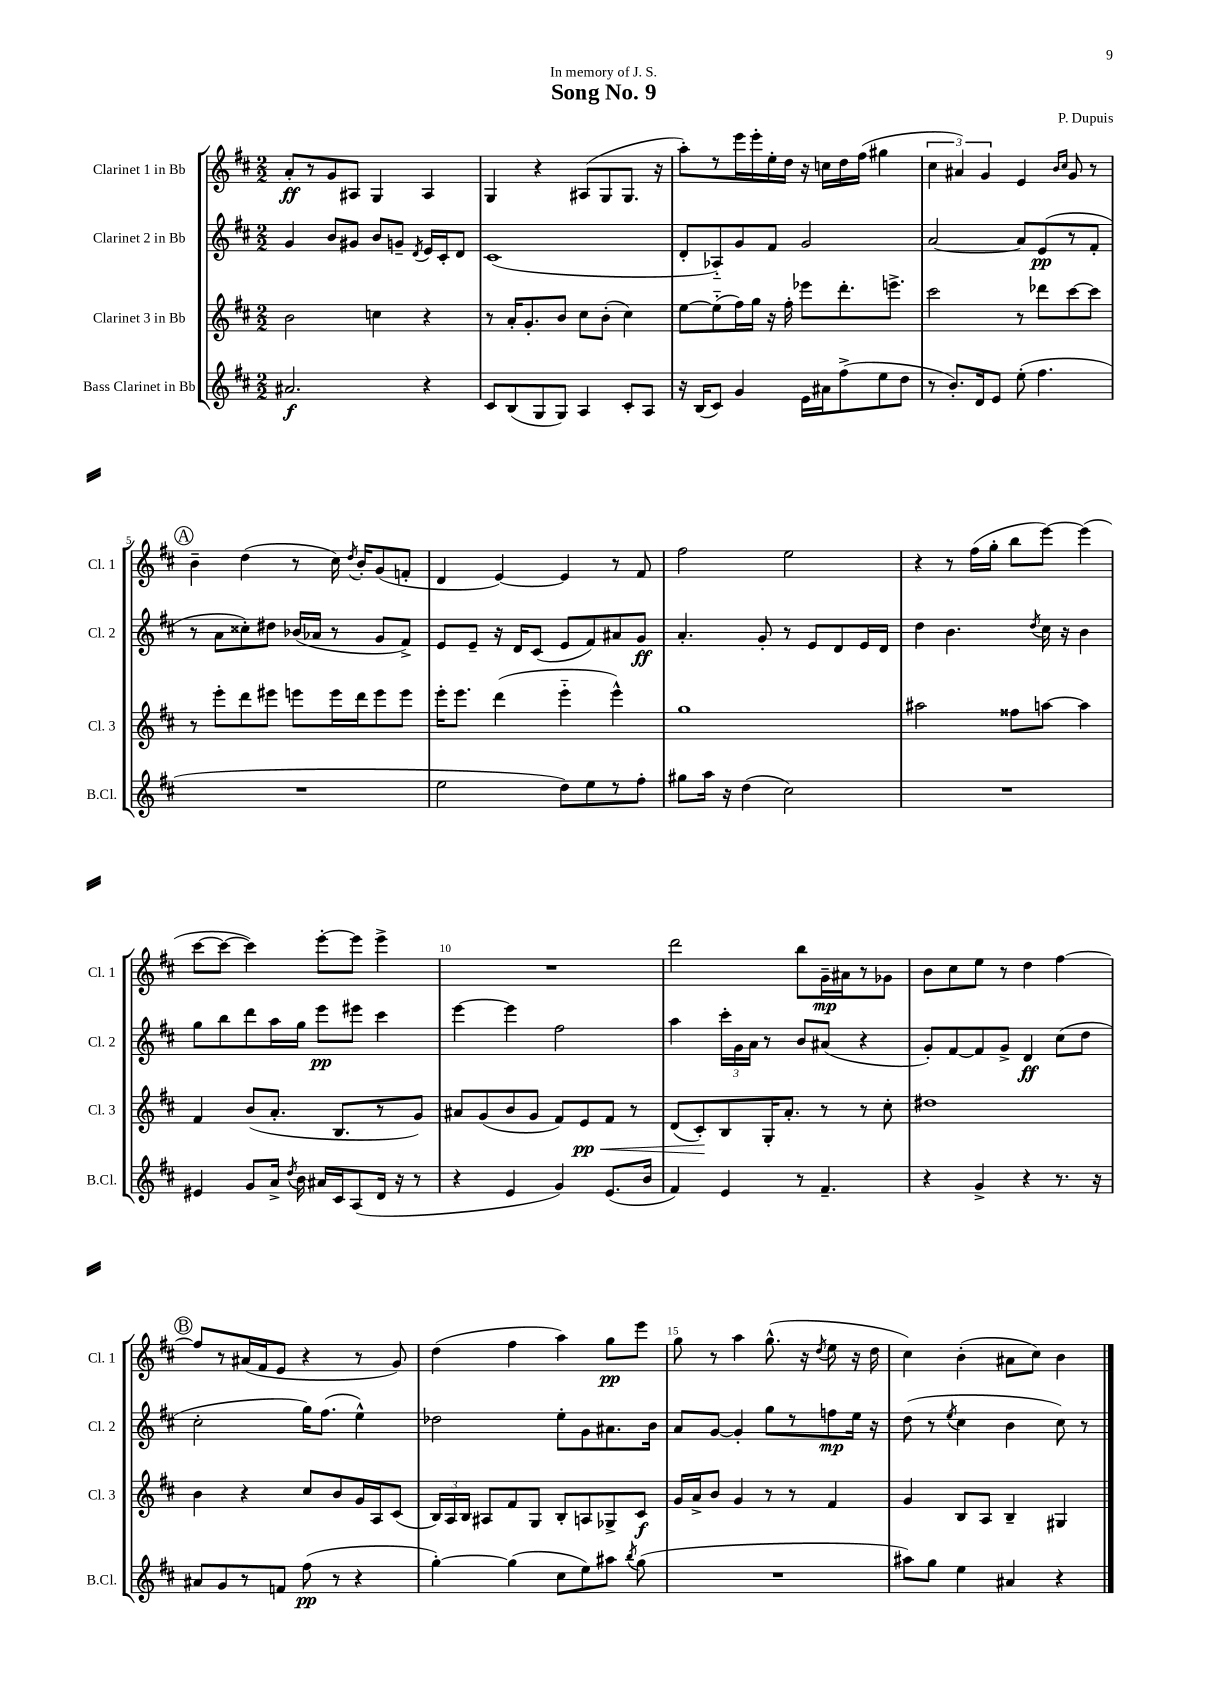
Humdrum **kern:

**kern	**kern	**kern	**kern
*staff4	*staff3	*staff2	*staff1
*clefG2	*clefG2	*clefG2	*clefG2
*k[f#c#]	*k[f#c#]	*k[f#c#]	*k[f#c#]
*M2/2	*M2/2	*M2/2	*M2/2
2.a#	2b	4g	8a'
.	.	.	8r
.	.	8b	8g
.	.	8g#	8A#
.	4cc	8b	4G
.	.	8g~	.
.	.	8qd	.
4r	4r	16e	4A#
.	.	16c#'	.
.	.	8d	.
=	=	=	=
8c#	8r	(1c#	4G
(8B	16a'	.	.
.	8.g'	.	.
8G	.	.	4r
8G)	8b	.	.
4A	8cc#	.	(8A#
.	(8b'	.	8G
8c#'	4cc#)	.	8.G
8A	.	.	.
.	.	.	16r
=	=	=	=
16r	[8ee	8d'	8aa')
(16B	.	.	.
8c#)	(8ee'~]	8A-'~)	8r
4g	16ff#)	8g	16eee
.	16gg	.	16eee'
.	16r	8f#	16ee'
.	16ff#'	.	16dd
16e	8eee-	2g	16r
16a#	.	.	16cc
(8ff#^	8.ddd'	.	16dd
.	.	.	(16ff#
8ee	.	.	4gg#
.	8.eee^	.	.
8dd	.	.	.
=	=	=	=
8r	2ccc#	[2a	6cc#
8.b')	.	.	.
.	.	.	6a#)
16d	.	.	.
.	.	.	6g
8e	.	.	.
(8ee'	8r	8a]	4e
4.ff#	8ddd-	(8e	.
.	.	.	16qqb
.	.	.	16qqcc#
.	[8ccc#	8r	8g
.	8ccc#]	8f#'	8r
=	=	=	=
1r	8r	8r	4b~
.	8eee'	8a	.
.	8ddd	8cc##')	(4dd
.	8eee#	8dd#	.
.	8eee	(16b-	8r
.	.	16a-	.
.	16eee	8r	16cc#)
.	.	.	8qdd
.	16ddd	.	16b'
.	8eee	8g	(8g
.	8eee	8f#^)	8f'
=	=	=	=
2ee	16eee'	8e	4d
.	8.eee	.	.
.	.	8e~	.
.	(4ddd	16r	[4e)
.	.	16d	.
.	.	(8c#	.
8dd)	4eee'~	8e	4e]
8ee	.	8f#)	.
8r	4eee^^)	8a#	8r
8ff#'	.	8g	8f#
=	=	=	=
8gg#	1gg	4.a'	2ff#
16aa	.	.	.
16r	.	.	.
(4dd	.	.	.
.	.	8g'	.
2cc#)	.	8r	2ee
.	.	8e	.
.	.	8d	.
.	.	16e	.
.	.	16d	.
=	=	=	=
1r	2aa#	4dd	4r
.	.	4.b	8r
.	.	.	(16ff#
.	.	.	16gg'
.	8ff##	.	8bb
.	.	8qdd	.
.	[8aa	16cc#	[8eee)
.	.	16r	.
.	4aa]	4b	(4eee]
=	=	=	=
4e#	4f#	8gg	[8ccc#
.	.	8bb	8ccc#_
8g	(8b	8ddd	4ccc#])
16a^	8.a'	16aa	.
8qdd	.	.	.
16b	.	16gg	.
16a#	.	8eee	[8eee'
16c#	8.B	.	.
(8A	.	8eee#	8eee]
16d	8r	4ccc#	4eee^
16r	.	.	.
8r	8g)	.	.
=	=	=	=
4r	8a#	[4eee	1r
.	(8g	.	.
4e	8b	4eee]	.
.	8g	.	.
4g)	8f#)	2ff#	.
.	8e	.	.
(8.e	8f#	.	.
.	8r	.	.
16b	.	.	.
=	=	=	=
4f#)	(8d	4aa	2ddd
.	8c#')	.	.
4e	8B	24ccc#'	.
.	.	24g	.
.	.	24a	.
.	16G'	8r	.
.	8.a'	.	.
8r	.	8b	8bb
4.f#~	8r	(8a#	16g~
.	.	.	16a#
.	8r	4r	8r
.	8cc#'	.	8g-
=	=	=	=
4r	1dd#	8g')	8b
.	.	[8f#	8cc#
4g^	.	8f#]	8ee
.	.	8g^	8r
4r	.	4d	4dd
8.r	.	(8cc#	[4ff#
.	.	8dd	.
16r	.	.	.
=	=	=	=
8a#	4b	2cc#'	8ff#]
8g	.	.	8r
8r	4r	.	(16a#
.	.	.	16f#
8f	.	.	8e
(8ff#	8cc#	16gg)	4r
.	.	(8.ff#	.
8r	8b	.	.
4r	16g	4ee^^)	8r
.	16A	.	.
.	(8c#	.	8g)
=	=	=	=
[4gg')	24B)	2dd-	(4dd
.	24A	.	.
.	24B	.	.
.	8A#	.	.
(4gg]	8f#	.	4ff#
.	8G	.	.
8cc#	8B'	8ee'	4aa)
8ee)	8A	8g	.
8aa#	8G-^	8.a#	8gg
8qbb	.	.	.
(8gg	8c#	.	8eee
.	.	16b	.
=	=	=	=
1r	16g	8a	8gg
.	16a^	.	.
.	8b	[8g	8r
.	4g	4g']	4aa
.	8r	8gg	(8.gg^^
.	8r	8r	.
.	.	.	16r
.	.	.	8qdd
.	4f#	8ff	8ee
.	.	16ee	16r
.	.	16r	16dd
=	=	=	=
8aa#)	4g	(8dd	4cc#)
8gg	.	8r	.
.	.	8qee	.
4ee	8B	4cc#	(4b'
.	8A	.	.
4a#	4B~	4b	8a#
.	.	.	8cc#)
4r	4G#	8cc#)	4b
.	.	8r	.
==	==	==	==
*-	*-	*-	*-
